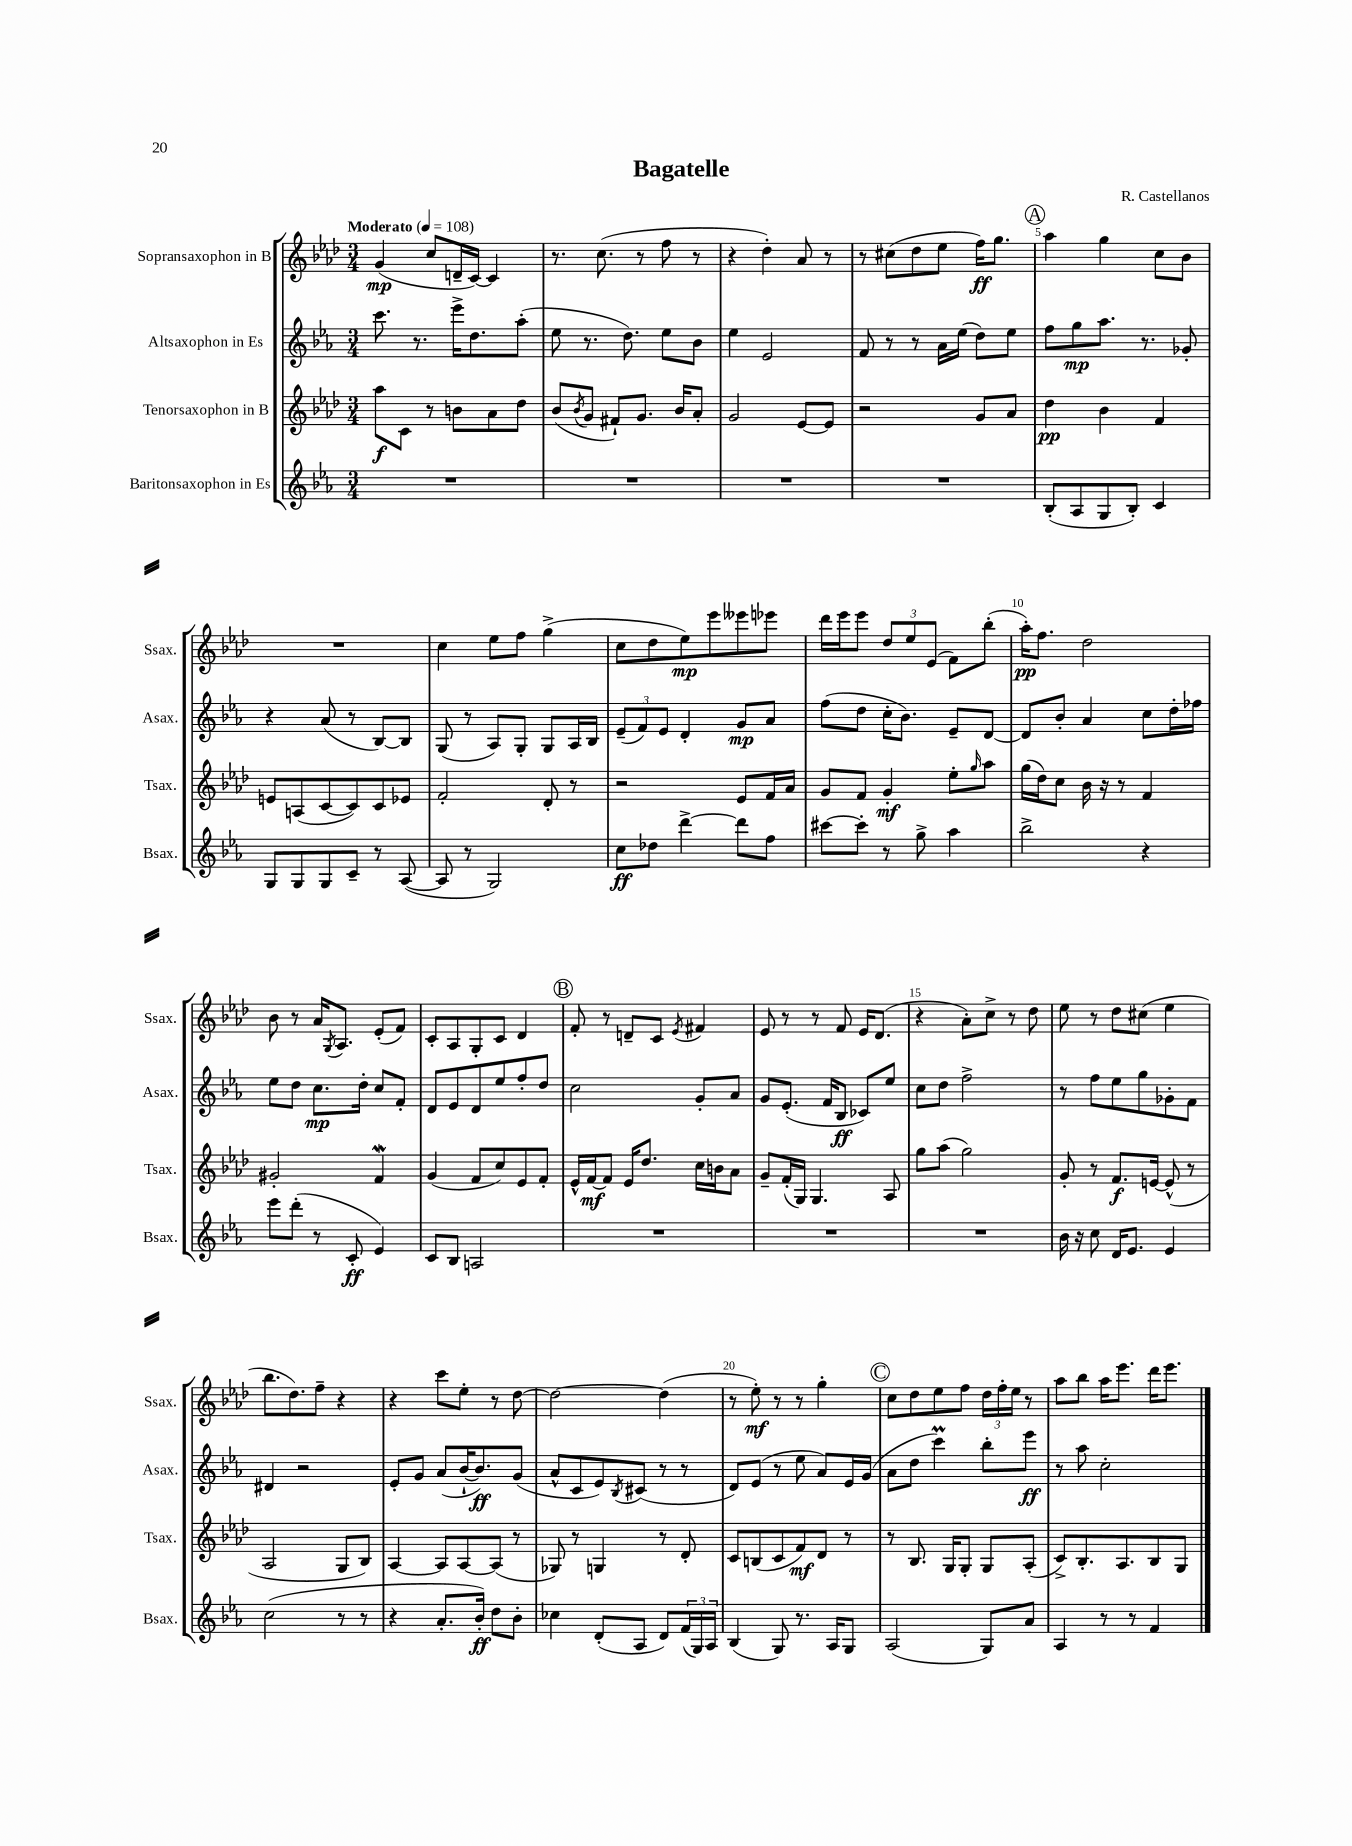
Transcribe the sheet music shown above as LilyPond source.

\header { title = "Bagatelle" composer = "R. Castellanos" }
<<
\new StaffGroup <<
\new Staff = "s0" \with { instrumentName = "Sopransaxophon in B" shortInstrumentName = "Ssax." } {
    \clef treble \key aes \major \numericTimeSignature \time 3/4 \tempo "Moderato" 4 = 108
    g'4\mp( c''8 d'16-- c'16~) c'4 |
    r8. c''8.( r8 f''8 r8 |
    r4 des''4-.) aes'8 r8 |
    r8 cis''8( des''8 ees''8 f''16\ff) g''8. |
    \mark \markup { \circle "A" } aes''4 g''4 c''8 bes'8 |
    R2. |
    c''4 ees''8 f''8 g''4->( |
    c''8 des''8 ees''8\mp) ees'''8 eeses'''8 ees'''8 |
    des'''16 ees'''16 ees'''8 \tuplet 3/2 { des''8 ees''8 ees'8( } f'8) bes''8-.( |
    aes''16-.\pp) f''8. des''2 |
    bes'8 r8 aes'16 \acciaccatura { g8 } aes8. ees'8-.( f'8) |
    c'8-. aes8 g8-. c'8 des'4 |
    \mark \markup { \circle "B" } f'8-. r8 d'8-- c'8 \acciaccatura { ees'8 } fis'4 |
    ees'8 r8 r8 f'8 ees'16 des'8.( |
    r4 aes'8-.) c''8-> r8 des''8 |
    ees''8 r8 des''8 cis''8( ees''4 |
    bes''8. des''8.) f''8-- r4 |
    r4 c'''8 ees''8-. r8 des''8~ |
    des''2~ des''4( |
    r8 ees''8-.\mf) r8 r8 g''4-. |
    \mark \markup { \circle "C" } c''8 des''8 ees''8 f''8 \tuplet 3/2 { des''16 f''16-. ees''16 } r8 |
    aes''8 bes''8 aes''16 ees'''8. des'''16 ees'''8. \bar "|." |
}
\new Staff = "s1" \with { instrumentName = "Altsaxophon in Es" shortInstrumentName = "Asax." } {
    \clef treble \key ees \major \numericTimeSignature \time 3/4
    c'''8. r8. ees'''16-> d''8. aes''8-.( |
    ees''8 r8. d''8.) ees''8 bes'8 |
    ees''4 ees'2 |
    f'8 r8 r8 aes'16 ees''16( d''8) ees''8 |
    \mark \markup { \circle "A" } f''8 g''8\mp aes''8. r8. ges'8-. |
    r4 aes'8( r8 bes8~) bes8 |
    g8( r8 aes8) g8-. g8 aes16 bes16 |
    \tuplet 3/2 { ees'8--( f'8) ees'8 } d'4-. g'8\mp aes'8 |
    f''8( d''8 c''16-. bes'8.) ees'8-- d'8~ |
    d'8 bes'8-. aes'4 c''8 d''16-. fes''16 |
    ees''8 d''8 c''8.\mp d''16-. c''8 f'8-. |
    d'8 ees'8 d'8 ees''8 f''8-. d''8 |
    \mark \markup { \circle "B" } c''2 g'8-. aes'8 |
    g'8 ees'8.-.( f'16 bes8\ff ces'8) ees''8 |
    c''8 d''8 f''2-> |
    r8 f''8 ees''8 g''8 ges'8-. f'8 |
    dis'4 r2 |
    ees'8-. g'8 aes'8( bes'16~-! bes'8.\ff) g'8( |
    aes'8-^ c'8 ees'8) \acciaccatura { bes8 } cis'8( r8 r8 |
    d'8) ees'8( r8 ees''8 aes'8) ees'16 g'16( |
    \mark \markup { \circle "C" } aes'8 d''8 c'''4\prall) bes''8-. ees'''8\ff |
    r8 aes''8 c''2-. \bar "|." |
}
\new Staff = "s2" \with { instrumentName = "Tenorsaxophon in B" shortInstrumentName = "Tsax." } {
    \clef treble \key aes \major \numericTimeSignature \time 3/4
    aes''8\f c'8 r8 b'8 aes'8 des''8 |
    bes'8( \acciaccatura { bes'8 } g'8 fis'8-!) g'8. bes'16 aes'8-. |
    g'2 ees'8~ ees'8 |
    r2 g'8 aes'8 |
    \mark \markup { \circle "A" } des''4\pp bes'4 f'4 |
    e'8 a8( c'8~ c'8) c'8 ees'8 |
    f'2-. des'8-. r8 |
    r2 ees'8 f'16 aes'16 |
    g'8 f'8 g'4-.\mf ees''8-. \grace { g''16 } aes''8 |
    g''16( des''16) c''8 bes'16 r16 r8 f'4 |
    gis'2-. f'4\mordent |
    g'4( f'8 c''8) ees'8 f'8-. |
    \mark \markup { \circle "B" } ees'16-^ f'16~\mf f'8 ees'16 des''8. c''16 b'16 aes'8 |
    g'8-- f'16-.( g16) g4. aes8 |
    g''8 aes''8( g''2) |
    g'8-. r8 f'8.\f e'16~ e'8-^( r8 |
    aes2 g8 bes8) |
    aes4~ aes8 aes8~ aes8( r8 |
    ges8) r8 g4 r8 des'8-. |
    c'8 b8( c'8 f'8\mf) des'8 r8 |
    \mark \markup { \circle "C" } r8 bes8. g16 g8-. g8 aes8-.( |
    c'8->) bes8.-. aes8. bes8 g8 \bar "|." |
}
\new Staff = "s3" \with { instrumentName = "Baritonsaxophon in Es" shortInstrumentName = "Bsax." } {
    \clef treble \key ees \major \numericTimeSignature \time 3/4
    R2. |
    R2. |
    R2. |
    R2. |
    \mark \markup { \circle "A" } bes8-.( aes8 g8 bes8-.) c'4 |
    g8 g8 g8 c'8-- r8 aes8~( |
    aes8 r8 g2) |
    c''8\ff des''8 d'''4~-> d'''8 f''8 |
    cis'''8~ cis'''8-. r8 g''8-> aes''4 |
    bes''2-> r4 |
    ees'''8 d'''8-.( r8 c'8-.\ff ees'4) |
    c'8 bes8 a2 |
    \mark \markup { \circle "B" } R2. |
    R2. |
    R2. |
    bes'16 r16 c''8 d'16 ees'8. ees'4 |
    c''2( r8 r8 |
    r4 aes'8.-. bes'16-.\ff) d''8 bes'8-. |
    ces''4 d'8-.( aes8 d'8) \tuplet 3/2 { f'16( g16) aes16 } |
    bes4( g8) r8. aes16 g8 |
    \mark \markup { \circle "C" } aes2( g8) aes'8 |
    aes4 r8 r8 f'4 \bar "|." |
}
>>
>>
\layout { \context { \Score \override BarNumber.break-visibility = ##(#f #t #t) barNumberVisibility = #(every-nth-bar-number-visible 5) } }
